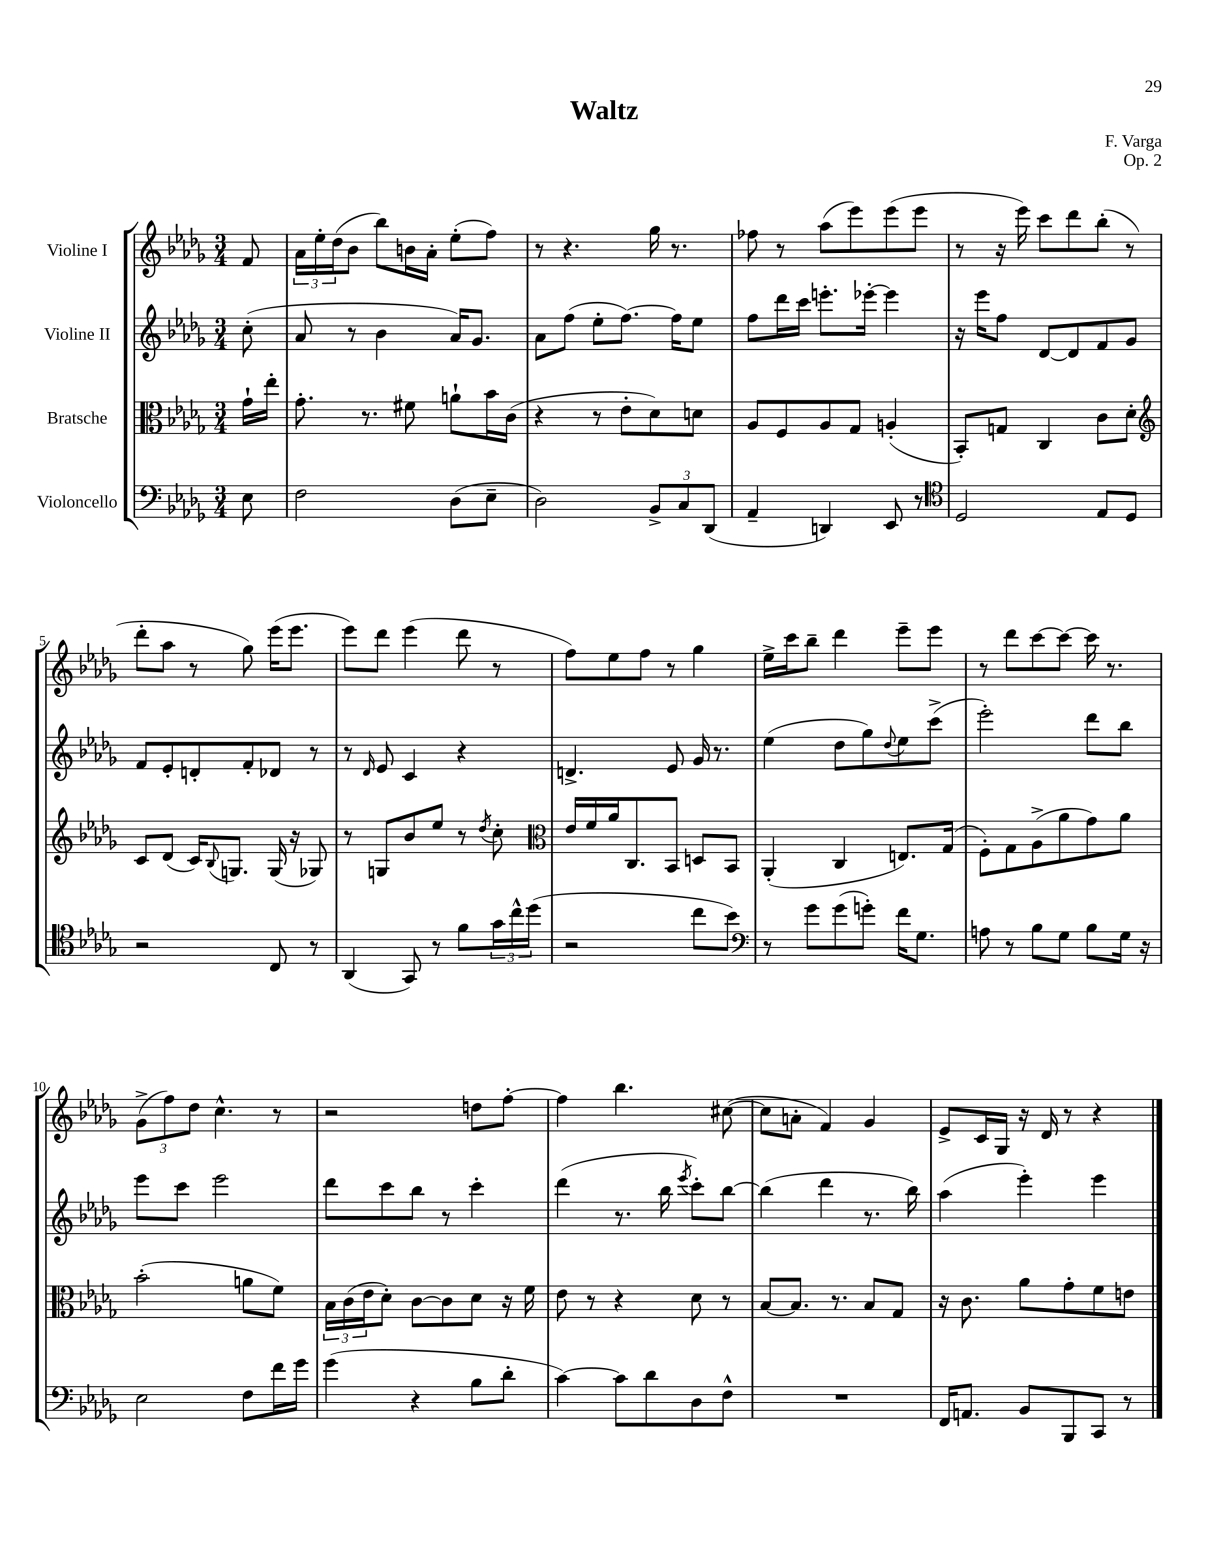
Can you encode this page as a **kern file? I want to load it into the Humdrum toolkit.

**kern	**kern	**kern	**kern
*staff4	*staff3	*staff2	*staff1
*clefF4	*clefC3	*clefG2	*clefG2
*k[b-e-a-d-g-]	*k[b-e-a-d-g-]	*k[b-e-a-d-g-]	*k[b-e-a-d-g-]
*M3/4	*M3/4	*M3/4	*M3/4
8E-\	16g-`\LL	(8cc'\	8f/
.	16ee-'\JJ	.	.
=	=	=	=
2F\	8.g-'\	8a-/	24a-\LL
.	.	.	24ee-'\
.	.	.	(24dd-\J
.	.	8r	8b-\J
.	8.r	.	.
.	.	4b-\	8bb-\L)
.	8f#\	.	16b\L
.	.	.	16a-'\JJ
(8D-\L	8a`\L	16a-/LK)	(8ee-'\L
.	.	8.g-/J	.
8E-~\J	16b-\L	.	8ff\J)
.	(16c\JJ	.	.
=	=	=	=
2D-\)	4r	8a-\L	8r
.	.	(8ff\J	4.r
.	8r	8ee-'\L	.
.	8e-'\L	[8.ff\J)	.
12BB-^/L	8d-\)	.	16gg-\
.	.	16ff\]LK	8.r
12C/	.	.	.
.	8d\J	8ee-\J	.
(12DD-/J	.	.	.
=	=	=	=
4AA-~/	8A-/L	8ff\L	8ff-\
.	8F/	16ddd-\L	8r
.	.	16ccc\JJ	.
4DD/)	8A-/	8.eee'\L	(8aa-\L
.	8G-/J	.	8eee-\)
.	.	[16eee-'\Jk	.
8EE-/	(4A'/	4eee-\]	(8eee-\
8r	.	.	8eee-\J
=	=	=	=
*clefC4	*	*	*
2D-/	8BB-'/L)	16r	8r
.	.	16eee-\LK	.
.	8G/J	8ff\J	16r
.	.	.	16eee-\)
.	4C/	[8d-/L	8ccc\L
.	.	8d-/]	8ddd-\
8E-/L	8c\L	8f/	(8bb-'\J
8D-/J	8d-'\J	8g-/J	8r
=	=	=	=
*	*clefG2	*	*
2r	8c/L	8f/L	8ddd-'\L
.	(8d-/J	8e-'/	8aa-\J
.	16c/LK)	8d'/	8r
.	8qqB-/	.	.
.	8.G/J	.	.
.	.	8f'/	8gg-\)
8C/	(16G/	8d-/J	(16eee-\LK
.	16r	.	8.eee-\J
8r	8G-/)	8r	.
=	=	=	=
(4AA-/	8r	8r	8eee-\L)
.	.	16qqd-/	.
.	8G/L	8e-/	8ddd-\J
8GG-/)	8b-/	4c/	(4eee-\
8r	8ee-/J	.	.
8f\L	8r	4r	8ddd-\
.	8qdd-/	.	.
24g-\L	8cc'\	.	8r
24cc^^\	.	.	.
(24dd-\JJ	.	.	.
=	=	=	=
*	*clefC3	*	*
2r	16e-/LL	4.d^/	8ff\L)
.	16f/	.	.
.	16a-/J	.	8ee-\
.	8.C/	.	.
.	.	.	8ff\J
.	8BB-/J	8e-/	8r
8cc\L	8D/L	16g-/	4gg-\
.	.	8.r	.
8b-\J)	8BB-/J	.	.
=	=	=	=
*clefF4	*	*	*
8r	(4AA-'/	(4ee-\	16ee-^\LL
.	.	.	16ccc\J
8g-\L	.	.	8bb-~\J
(8g-\	4C/	8dd-\L	4ddd-\
8g'\J)	.	8gg-\)	.
.	.	8qqdd-/	.
16f\LK	8.E/L)	8ee-\	8eee-~\L
8.G-\J	.	.	.
.	.	(8ccc^\J	8eee-\J
.	(16G-/Jk	.	.
=	=	=	=
8A\	8F'\L)	2eee-'\)	8r
8r	8G-\	.	8ddd-\L
8B-\L	(8A-^\	.	[8ccc\
8G-\J	8a-\	.	8ccc\_J
8B-\L	8g-\)	8ddd-\L	16ccc\]
.	.	.	8.r
16G-\Jk	8a-\J	8bb-\J	.
16r	.	.	.
=	=	=	=
2E-\	(2b-'\	8eee-\L	(12g-^\L
.	.	.	12ff\)
.	.	8ccc\J	.
.	.	.	12dd-\J
.	.	2eee-\	4.cc^^\
8F\L	8a\L	.	.
16f\L	8f\J)	.	8r
16g-\JJ	.	.	.
=	=	=	=
(4g-\	24B-\LL	8ddd-\L	2r
.	(24c\	.	.
.	24e-\J	.	.
.	8d-'\J)	8ccc\	.
4r	[8c\L	8bb-\J	.
.	8c\]	8r	.
8B-\L	8d-\J	4ccc'\	8dd\L
8d-'\J	16r	.	[8ff'\J
.	16f\	.	.
=	=	=	=
[4c\)	8e-\	(4ddd-\	4ff\]
.	8r	.	.
8c\]L	4r	8.r	4.bb-\
8d-\	.	.	.
.	.	16bb-\	.
.	.	8qeee-/	.
8D-\	8d-\	8ccc'\L)	.
8F^^\J	8r	[8bb-\J	([8cc#\
=	=	=	=
2.r	[8B-/L	(4bb-\]	8cc#\]L
.	8.B-/]J	.	8a'\J
.	.	4ddd-\	4f/)
.	8.r	.	.
.	8B-/L	8.r	4g-/
.	8G-/J	.	.
.	.	16bb-\)	.
=	=	=	=
16FF/LK	16r	(4aa-\	8e-^/L
8.AA/J	8.c\	.	.
.	.	.	16c/L
.	.	.	16G-/JJ
8BB-/L	8a-\L	4eee-'\)	16r
.	.	.	16d-/
8BBB-/	8g-'\	.	8r
8CC/J	8f\	4eee-\	4r
8r	8e\J	.	.
==	==	==	==
*-	*-	*-	*-
